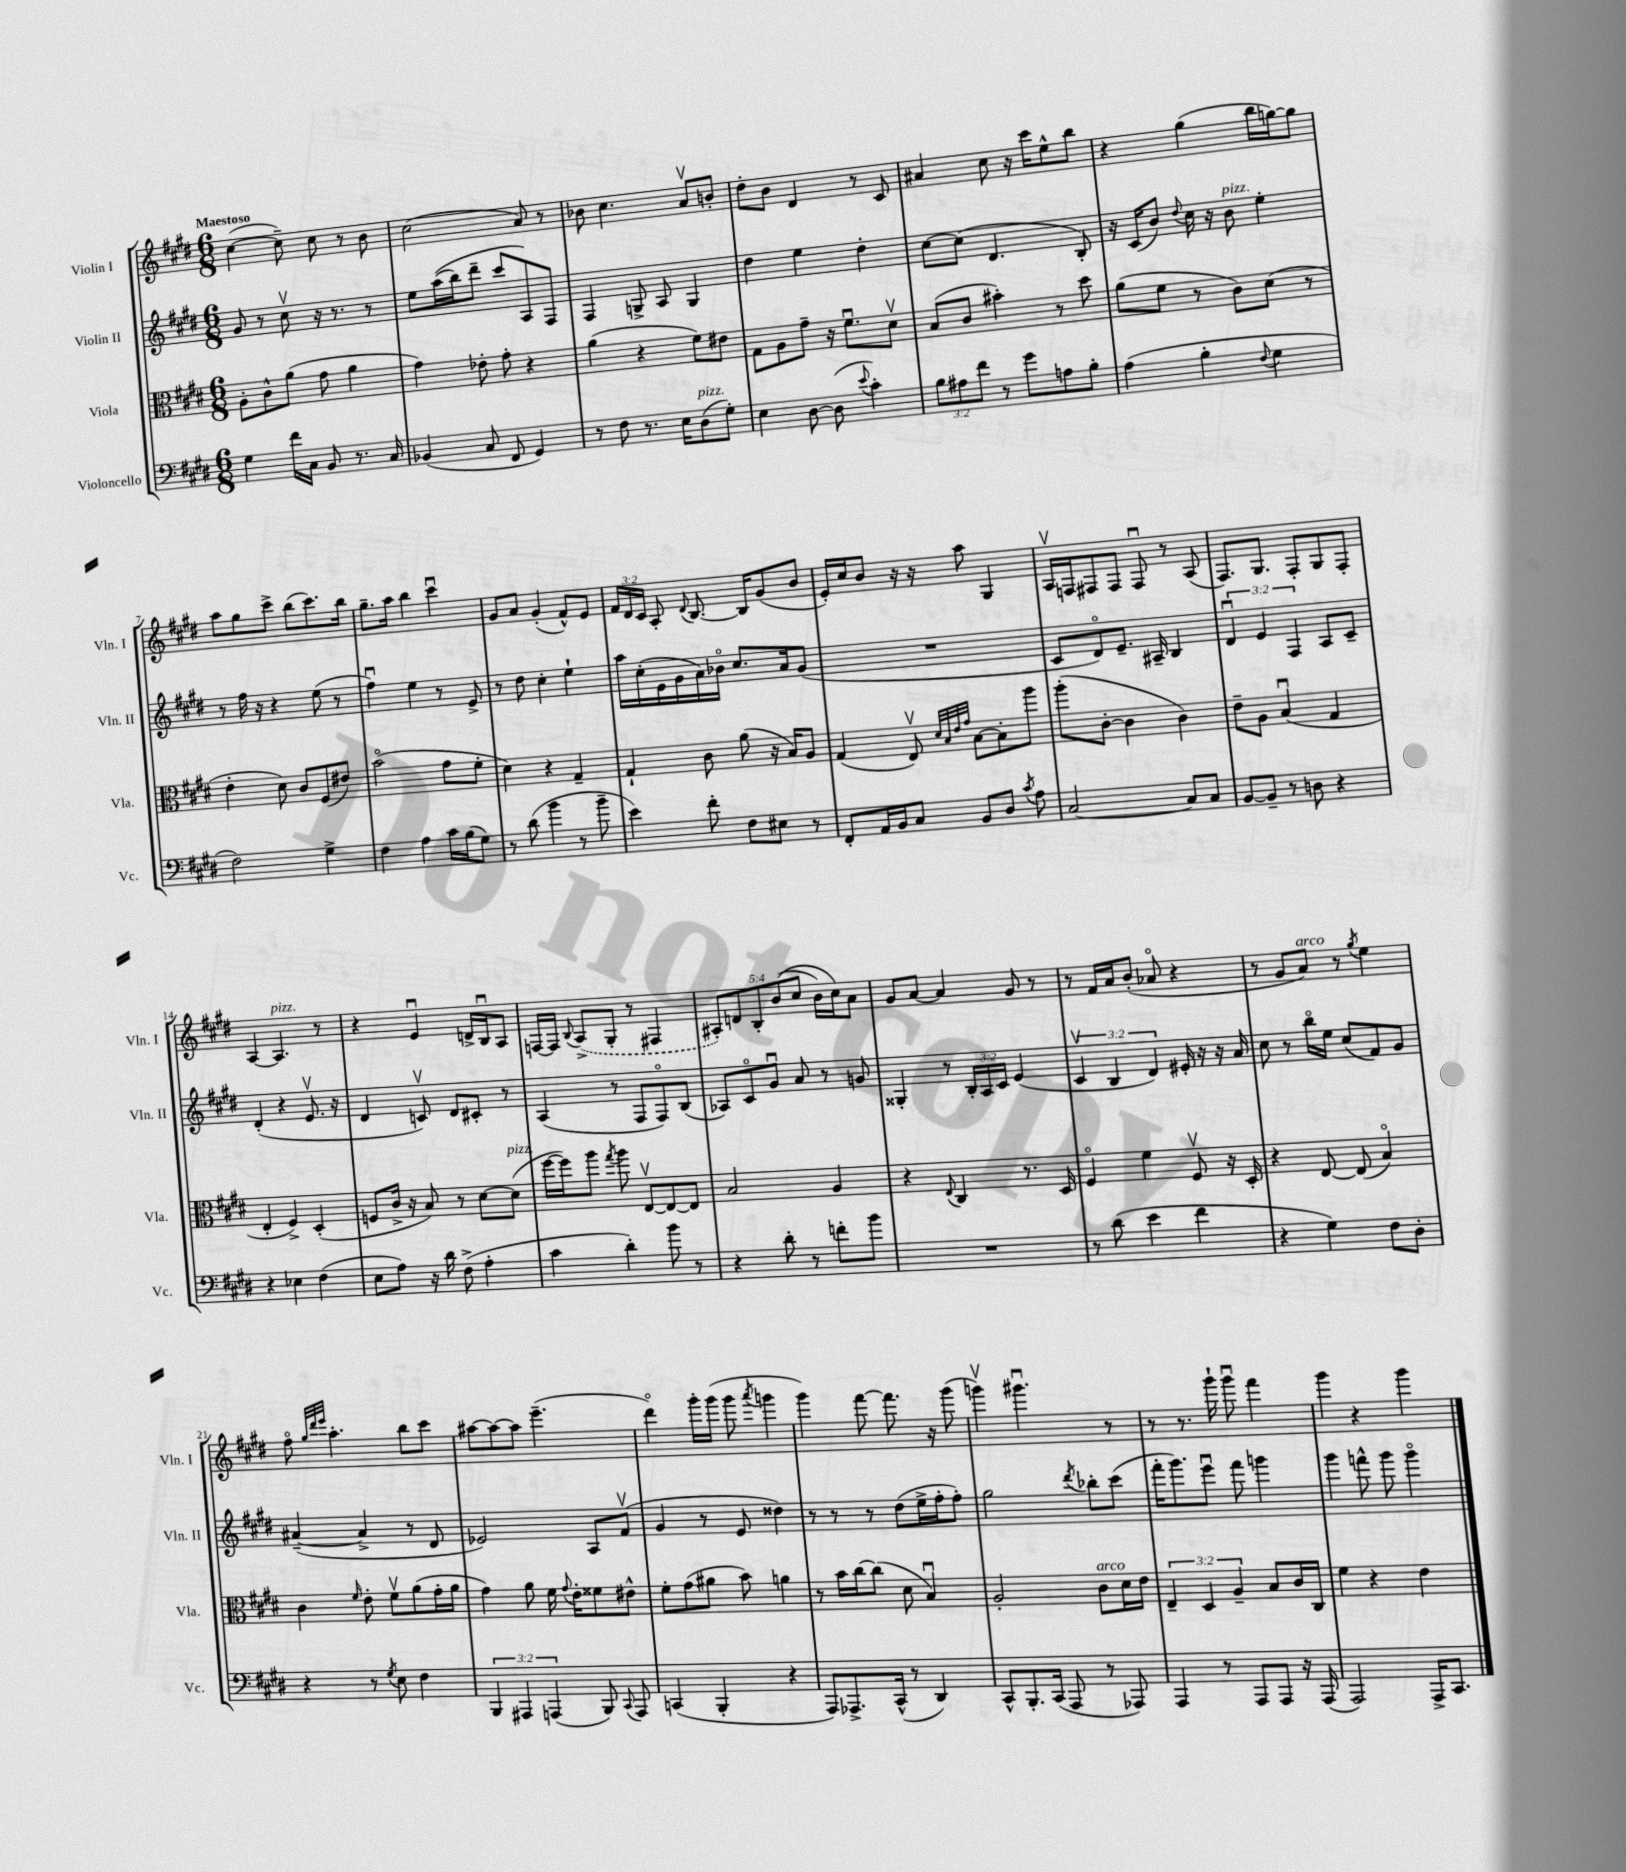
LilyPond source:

<<
\new StaffGroup <<
\new Staff = "s0" \with { instrumentName = "Violin I" shortInstrumentName = "Vln. I" } {
    \clef treble \key e \major \numericTimeSignature \time 6/8 \override Staff.TupletNumber.text = #tuplet-number::calc-fraction-text \tempo "Maestoso"
    \autoBeamOff cis''4~( cis''8--) cis''8 r8 b'8 |
    cis''2( a'8) r8 |
    bes'8 cis''4. a'8[\upbow b'8]-. |
    dis''8[-. b'8] dis'4 r8 cis'8 |
    ais'4 cis''8 r16 cis'''16[ e''8-^ b''8] |
    r4 gis''4( b''16[ g''16~) g''8] |
    a''8[ gis''8 cis'''8]-> b''8[( cis'''8.) b''16] |
    gis''8.[-- a''16] b''4 cis'''4\downbow |
    gis'8[ a'8] gis'4-.( fis'8[-^) e'8] |
    \tuplet 3/2 { fis'16[ dis'16 cis'16] } a8-. \appoggiatura { dis'8 } b8.~ b16[ gis'8( b'8] |
    e'16[-.) cis''16 b'8] r16 r16 a''8 gis4 |
    a16[\upbow f16 fis8 fis8] fis8\downbow r8 a8( |
    fis8.[) gis8.] fis8[-. gis8 fis8]-. |
    a4~ a4.^\markup { \italic "pizz." } r8 |
    r4 e'4\downbow d'16[-> b16\downbow a8] |
    f16[~ f16] \appoggiatura { b8 } \once \slurDashed a8[->( gis8]-. r8 fis4 |
    \tuplet 5/4 { ais8[-.) d'8 b8-. b'8(\( cis''8] } b'16[) cis''16\) a'8] |
    gis'8[ a'8]~ a'4 gis'8 r8 |
    r8 fis'16[ a'16 b'8]-.( aes'8\flageolet r4 |
    r8 gis'8[ a'8]^\markup { \italic "arco" }) r8 \acciaccatura { gis''8 } e''4 |
    fis''8\flageolet \grace { gis''32[ dis'''32 e'''32] } a''4.-. b''8[ cis'''8] |
    ais''8[~ ais''8~ ais''8] e'''4.--( |
    dis'''4\flageolet) gis'''16[-. gis'''16]( gis'''8 \acciaccatura { a'''8 } g'''4 |
    gis'''4) fis'''8~ fis'''8. r16 gis'''8( |
    g'''4\upbow) gis'''4.\downbow r8 |
    r8 r8. gis'''16-! gis'''8\downbow fis'''4 |
    gis'''4 r4 gis'''4 \bar "|." |
}
\new Staff = "s1" \with { instrumentName = "Violin II" shortInstrumentName = "Vln. II" } {
    \clef treble \key e \major \numericTimeSignature \time 6/8 \override Staff.TupletNumber.text = #tuplet-number::calc-fraction-text
    \autoBeamOff gis'8 r8 cis''8\upbow r16 r8. r8 |
    e''8[ a''16(\( b''16) dis'''8]-- cis'''8[ a8\) fis8] |
    fis4 g8-> a8 g4 |
    dis''4 e''4 dis''4-. |
    cis''8[~ cis''8]( dis'4. b8-.) |
    r16 cis'16[( b'8]) \appoggiatura { dis''8 } cis''16 r16 b'8^\markup { \italic "pizz." } e''4-. |
    r8 fis''16 r16 r4 e''8( r8 |
    fis''4\downbow) e''4 r8 e'8-> |
    r8 dis''8 cis''4-. e''4-! |
    a''16[ cis''16-.( e'16 gis'16 a'16) bes'16]\flageolet cis''8.[ a'16 gis'8]( |
    R2. |
    cis'8[ dis'8\flageolet) e'8.]-- ais16-- b4 |
    \tuplet 3/2 { dis'4\downbow e'4 fis4 } a8[ cis'8]-- |
    dis'4-.( r4 e'8.\upbow r16 |
    dis'4 c'8\upbow) dis'8[ cis'8]-. r8 |
    a4( r8 fis8[ fis8\flageolet) b8]( |
    aes8[) cis'8\flageolet gis'8]\downbow a'8 r8 g'8 |
    gisis4-. r8 \tuplet 3/2 { b16[-. a16 cis'16] } e'4( |
    \tuplet 3/2 { cis'4\upbow b4 dis'4) } eis'16-. r16 r16 a'16 |
    cis''8 r8 b''16[\flageolet e''16] cis''8[( fis'8) gis'8] |
    ais'4~--( ais'4-> r8 dis'8 |
    ees'2) a8[ fis'8]\upbow( |
    gis'4 r8 e'8 disis''4) |
    r8 r8 r8 dis''8[( e''16-> fis''16-. fis''8]-.) |
    gis''2 \acciaccatura { dis'''8 } bes''8[-. cis'''8]( |
    fis'''16[-. gis'''8.) e'''8]\downbow fis'''8 g'''4 |
    gis'''4 f'''8-^ gis'''8 gis'''4\flageolet \bar "|." |
}
\new Staff = "s2" \with { instrumentName = "Viola" shortInstrumentName = "Vla." } {
    \clef alto \key e \major \numericTimeSignature \time 6/8 \override Staff.TupletNumber.text = #tuplet-number::calc-fraction-text
    \autoBeamOff a8[-. cis'8-^ a'8]( gis'8 a'4 |
    gis'4) ees'8-. gis'8-. r4 |
    a'4( r4 fis'8[) eis'8] |
    gis8[ a8 gis'8]-- r16 fis'8.[\downbow dis'8]\upbow |
    b8[( cis'8] bis'4-.) r8 dis''8 |
    a'8[( fis'8] r8 cis'8[) dis'8]( r8 |
    e'4-. dis'8) cis'8[ fis8( eis'8]) |
    b'2\flageolet( gis'8[ fis'8]-. |
    dis'4) r4 gis4-- |
    gis4-! cis'8 a'8( r16 b16[) a8] |
    gis4( e8\upbow) \grace { dis'32[ b32 e'32 gis'32] } b8[~ b8-. a''8] |
    a''8[-.( cis'8]~-. cis'4 cis'4) |
    e'8[-- a8] b4\downbow( gis4 |
    e4-. fis4->) dis4-.( |
    f8[ cis'16]-> r16 b8) r8 dis'8[~ dis'8]^\markup { \italic "pizz." }( |
    fis''16[~ fis''16) a''8] \acciaccatura { gis''8 } a''8 e8[~\upbow e8~ e8] |
    b2 a4 |
    r4 \appoggiatura { e8 } cis4 r8. dis16 |
    fis4\flageolet fis'4 fis8\upbow r16 dis16-. |
    r4 e8~ e8( b4\flageolet) |
    cis'4 \grace { fis'16 } e'8-. fis'8[\upbow a'8( gis'16-. a'16] |
    gis'4) a'8 fis'16 \appoggiatura { gis'8 } e'16[-. fisis'8 eis'8]-^ |
    fis'8[-. gis'8( ais'8] b'8) a'4 |
    r8 b'16[ cis''16~ cis''8]( dis'8 b4\downbow) |
    a2-. cis'8[^\markup { \italic "arco" } dis'16 e'16] |
    \tuplet 3/2 { e4-- dis4 a4-- } b8[ cis'16 cis16] |
    fis'4 r4 e'4 \bar "|." |
}
\new Staff = "s3" \with { instrumentName = "Violoncello" shortInstrumentName = "Vc." } {
    \clef bass \key e \major \numericTimeSignature \time 6/8 \override Staff.TupletNumber.text = #tuplet-number::calc-fraction-text
    \autoBeamOff gis4 fis'16[ cis16] b,8 r8. cis16 |
    bes,4( cis8 fis,8 gis,4) |
    r8 fis8 r8. e16[ dis8^\markup { \italic "pizz." }( gis8]-.) |
    e4 dis8~ dis8( \appoggiatura { e'8 } cis'4-.) |
    \tuplet 3/2 { b8[ ais8 fis'8] } r8 gis'8[ a8 b8]-. |
    a4( b4-. \appoggiatura { fis8 } gis4 |
    fis2) gis4-> |
    fis4 a4 cis'16[ b16( gis8]) |
    r8 dis'8( b'4 r8 b'8-- |
    e'4) fis'8-. fis8[ eis8] r8 |
    fis,8[-. a,16 b,16 cis8] b,8[ dis8] \acciaccatura { cis'8 } a8 |
    cis2~ cis8[ cis8] |
    b,8[~ b,8]-- r8 d8 r4 |
    r4 ees4 fis4( |
    e8[ a8]) r16 dis'16 fis8->( a4-. |
    cis'4 dis'4-.) b'8 r8 |
    r4 dis'8-. r8 f'8[-. b'8] |
    R2. |
    r8 dis'8( e'4 fis'4 |
    r4 gis4) fis8[ dis8]-. |
    r4 r8 \acciaccatura { gis8 } e8 fis4 |
    \tuplet 3/2 { b,,4 ais,,4 a,,4( } b,,8) \appoggiatura { cis,8 } a,,8 |
    c,4( b,,4-. r4 |
    a,,8[) aes,,8.-> cis,16]-^( r8 dis,4) |
    cis,8[-^ b,,8.-. cis,16]( a,,8 r8 aes,,8) |
    a,,4 r8 a,,8[ a,,8] r16 a,,16( |
    a,,2) a,,16[-> cis,8.] \bar "|." |
}
>>
>>
